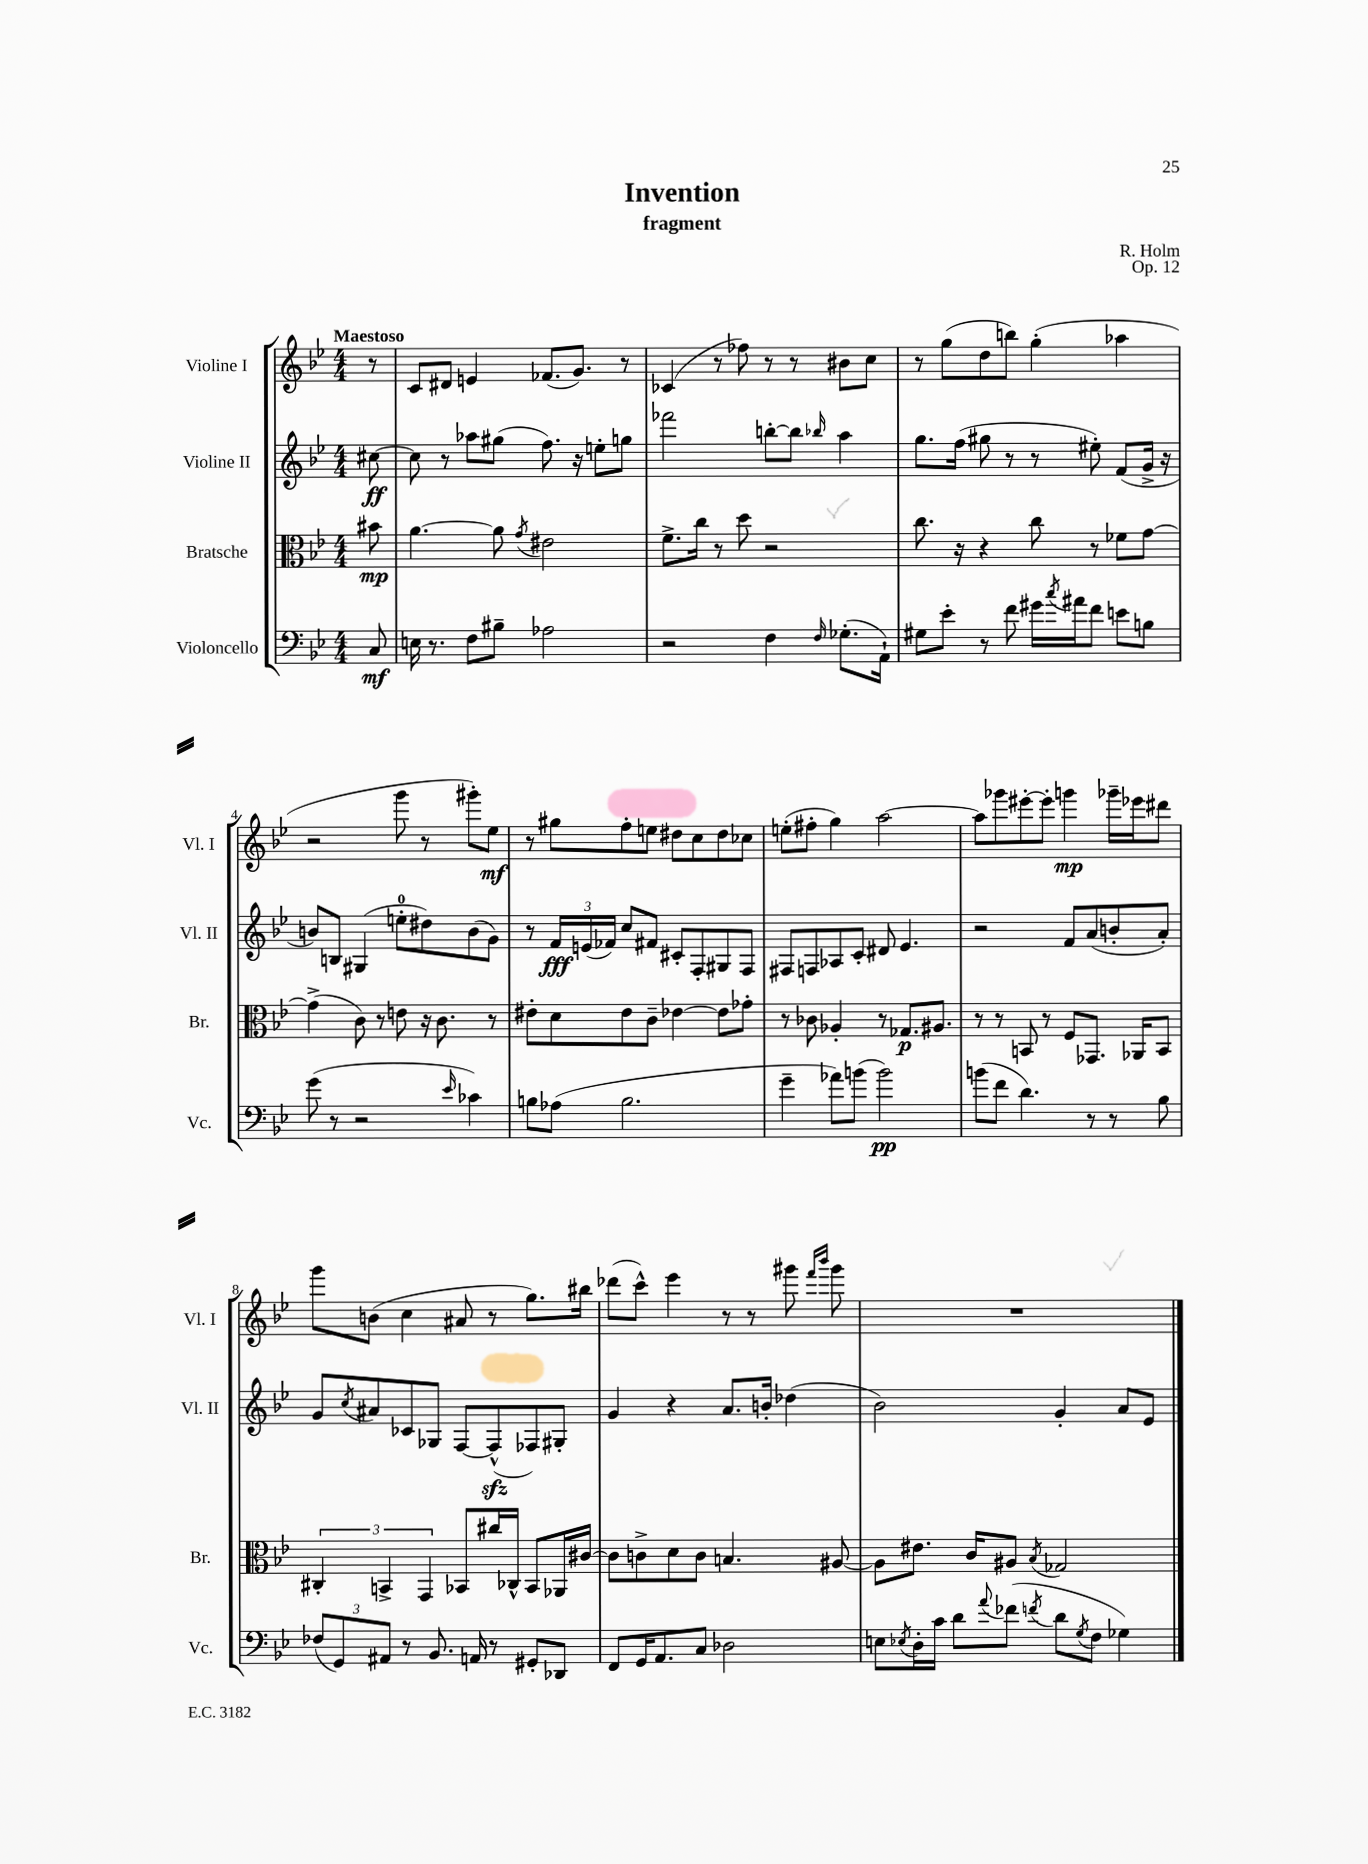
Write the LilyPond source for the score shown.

\header { title = "Invention" composer = "R. Holm" subtitle = "fragment" opus = "Op. 12" }
<<
\new StaffGroup <<
\new Staff = "s0" \with { instrumentName = "Violine I" shortInstrumentName = "Vl. I" } {
    \clef treble \key bes \major \numericTimeSignature \time 4/4 \partial 8 \tempo "Maestoso"
    r8 |
    c'8 dis'8 e'4 fes'8.( g'8.) r8 |
    ces'4( r8 fes''8) r8 r8 bis'8 c''8 |
    r8 g''8( d''8 b''8) g''4-.( aes''4 |
    r2 g'''8 r8 gis'''8-.) ees''8\mf |
    r8 gis''8 f''8-. e''8 dis''8 c''8 dis''8 ces''8 |
    e''8-.( fis''8-. g''4) a''2~ |
    a''8 ges'''8 eis'''8~-. eis'''8-. g'''4\mp ges'''16-- ees'''16 dis'''8 |
    g'''8 b'8( c''4 ais'8 r8 g''8.) bis''16 |
    des'''8( c'''8-^) ees'''4 r8 r8 gis'''8 \grace { f'''16 bes'''16 } gis'''8 |
    R1 \bar "|." |
}
\new Staff = "s1" \with { instrumentName = "Violine II" shortInstrumentName = "Vl. II" } {
    \clef treble \key bes \major \numericTimeSignature \time 4/4 \partial 8
    cis''8~\ff |
    cis''8 r8 aes''8 gis''8( f''8.) r16 e''8-. g''8 |
    fes'''2 b''8~-. b''8 \grace { bes''16 } a''4 |
    g''8. f''16( gis''8 r8 r8 eis''8-.) f'8( g'16-> r16 |
    b'8) b8 gis4( e''8-0-. dis''8) b'8( g'8) |
    r8 \tuplet 3/2 { f'16\fff e'16( fes'16) } c''8 fis'8 cis'8-. f8-. gis8 f8 |
    fis8 f8 aes8 c'8-. dis'8 ees'4. |
    r2 f'8 a'8( b'8-. a'8-.) |
    g'8 \acciaccatura { c''8 } ais'8 ces'8 ges8 f8~ f8-^\sfz( fes8) gis8-. |
    g'4 r4 a'8. b'16-. des''4( |
    bes'2) g'4-. a'8 ees'8 \bar "|." |
}
\new Staff = "s2" \with { instrumentName = "Bratsche" shortInstrumentName = "Br." } {
    \clef alto \key bes \major \numericTimeSignature \time 4/4 \partial 8
    bis'8\mp |
    a'4.~ a'8 \acciaccatura { g'8 } eis'2 |
    f'8.-> c''16 r8 d''8 r2 |
    c''8. r16 r4 c''8 r8 fes'8 g'8~ |
    g'4->( c'8) r8 e'8 r16 c'8. r8 |
    eis'8-. d'8 eis'8 c'8-- ees'4~ ees'8 ges'8-. |
    r8 ces'8 aes4-. r8 ges8.\p ais8. |
    r8 r8 b,8 r8 f8 ges,8. aes,16 b,8 |
    \tuplet 3/2 { cis4-. b,4-> g,4 } bes,8 cis''16 ces16-^ bes,8 aes,16 cis'16~ |
    cis'8 c'8-> d'8 c'8 b4. ais8~ |
    ais8 eis'8. c'16 ais8 \acciaccatura { bes8 } ges2 \bar "|." |
}
\new Staff = "s3" \with { instrumentName = "Violoncello" shortInstrumentName = "Vc." } {
    \clef bass \key bes \major \numericTimeSignature \time 4/4 \partial 8
    c8\mf |
    e16 r8. f8 bis8-- aes2 |
    r2 f4 \grace { f16 } ges8.-.( a,16-!) |
    gis8 ees'8-. r8 f'8 gis'16 \acciaccatura { c''8 } ais'16 f'8 e'8 b8 |
    g'8( r8 r2 \grace { ees'16 } ces'4) |
    b8 aes8( b2. |
    g'4-- aes'8) b'8( b'2\pp) |
    b'8( f'8 d'4.) r8 r8 bes8 |
    \tuplet 3/2 { fes8( g,8) ais,8 } r8 bes,8. a,16 r8 gis,8-. des,8 |
    f,8 g,16 a,8. c8 des2 |
    e8 \acciaccatura { ees8 } d16-. c'16 d'8 \appoggiatura { a'8 } fes'8( \acciaccatura { f'8 } d'8 \acciaccatura { g8 } f8 ges4) \bar "|." |
}
>>
>>
